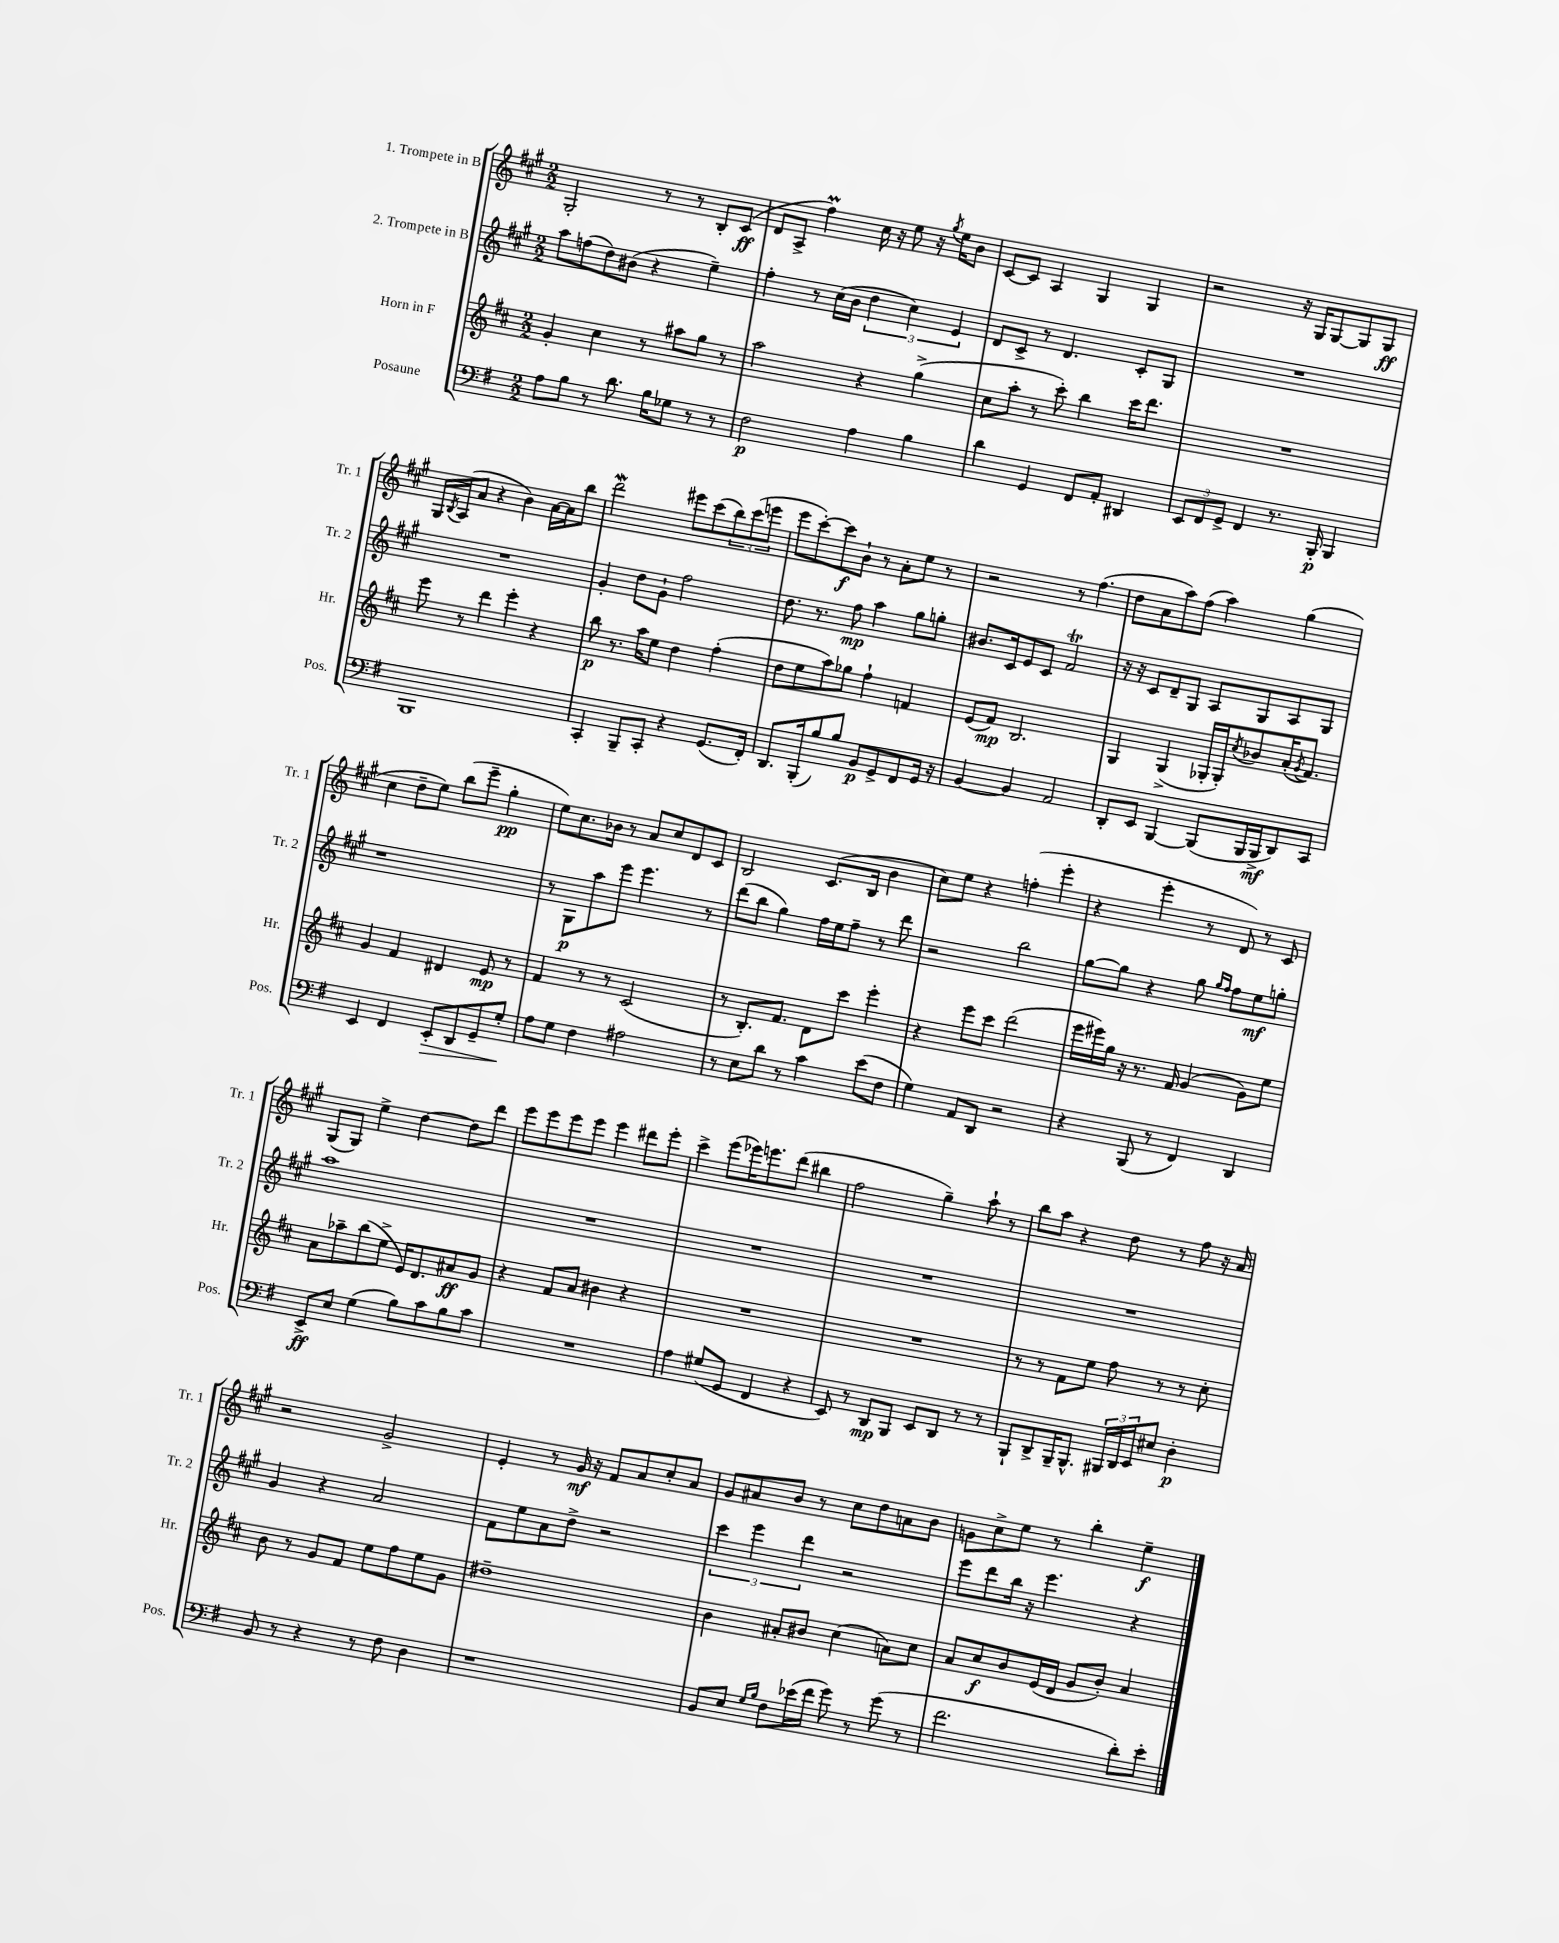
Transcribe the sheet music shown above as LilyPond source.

<<
\new StaffGroup <<
\new Staff = "s0" \with { instrumentName = "1. Trompete in B" shortInstrumentName = "Tr. 1" } {
    \clef treble \key a \major \numericTimeSignature \time 2/2
    gis2-. r8 r8 b8-. cis'8\ff( |
    d'8 a8-> fis''4\prall) cis''16 r16 e''8 r16 \acciaccatura { gis''8 } e''16 b'8 |
    cis'8~ cis'8 a4 gis4 gis4 |
    r2 r16 gis16 gis8~ gis8 gis8\ff |
    gis16 \acciaccatura { b8 } a16( a'8 r4 b'4) a'16~ a'16 b''8 |
    d'''2\mordent eis'''8 cis'''8( \tuplet 3/2 { b''8) cis'''8( e'''8 } |
    e'''8 cis'''8~-.) cis'''8\f b'8-! r8 a'8-. e''8 r8 |
    r2 r8 fis''4.( |
    d''8 a'8 a''8) fis''8( a''4) gis''4( |
    cis''4 d''8-- e''8) b''8( e'''8-- gis''4-.\pp |
    e''8) cis''8. bes'16 r8 a'8 cis''8 d'8 cis'8 |
    b2 cis'8.( b16 b'4 |
    cis''8) e''8 r4 f''4-.( e'''4-. |
    r4 e'''4-. r8 d'8) r8 cis'8 |
    gis8( gis8) e''4-> d''4~ d''8 d'''8 |
    e'''8 e'''8 e'''8 e'''8 e'''4 dis'''8 e'''8-. |
    cis'''4-> e'''8( ees'''16) e'''8. d'''8( bis''4 |
    fis''2 gis''4--) a''8-! r8 |
    b''8 a''8 r4 d''8 r8 fis''8 r16 a'16 |
    r2 gis'2-> |
    e'4-. r8 gis'16\mf r16 fis'8 a'8 cis''8-. a'8 |
    gis'8 ais'8 b'8 r8 cis''8 d''8 a'8 b'8 |
    g'8 cis''8-> e''8 r8 b''4-. e''4--\f \bar "|." |
}
\new Staff = "s1" \with { instrumentName = "2. Trompete in B" shortInstrumentName = "Tr. 2" } {
    \clef treble \key a \major \numericTimeSignature \time 2/2
    a''8 f''8( d''8) bis'8( r4 e''4--) |
    fis''4-. r8 cis''16( b'16 \tuplet 3/2 { d''4 cis''4) e'4 } |
    d'8 cis'8-> r8 d'4. cis'8-. gis8 |
    R1 |
    R1 |
    gis'4-. d''8 gis'8-! fis''2 |
    d''8. r8. fis''8\mp a''4 gis''8 g''8-. |
    bis'8. cis'16 e'8 cis'8 fis'2\trill |
    r16 r16 cis'8 d'8-- gis8 a8 gis8 a8 gis8 |
    r1 |
    r8 gis8\p a''8 e'''8 e'''4. r8 |
    d'''8( b''8 gis''4) fis''16 e''16 fis''8-- r8 d'''8 |
    r2 b''2 |
    gis''8~ gis''8 r4 gis''8 \grace { gis''16 fis''16 } fis''8 e''8\mf g''8-. |
    a''1 |
    R1 |
    R1 |
    R1 |
    R1 |
    gis'4 r4 a'2 |
    fis'8 e''8 a'8 d''8-> r2 |
    \tuplet 3/2 { cis'''4 e'''4 d'''4 } r2 |
    e'''8 d'''8 b''16 r16 e'''4. r4 \bar "|." |
}
\new Staff = "s2" \with { instrumentName = "Horn in F" shortInstrumentName = "Hr." } {
    \clef treble \key d \major \numericTimeSignature \time 2/2
    g'4-. cis''4 r8 ais''8 g''8 r8 |
    a''2 r4 g''4->( |
    cis''8 a''8-. r8 cis'''8-.) b''4 cis'''16 d'''8. |
    R1 |
    e'''8 r8 d'''4 e'''4-. r4 |
    b''8\p r8. a''16 e''8 d''4 fis''4-.( |
    d''8 e''8 a''8) ges''8 fis''4-! f'4 |
    e'8( fis'8\mp) b2. |
    g4 g4->( ges16-. ges16-.) \acciaccatura { cis''8 } bes'8 a'16-.( \acciaccatura { g'8 } fis'8.) |
    g'4 fis'4 dis'4 e'8\mp r8 |
    fis'4 r8 r8 cis'2( |
    r8 b8.-.) fis'8. d'8 cis'''8 e'''4-. |
    r4 e'''8 cis'''8 d'''2( |
    e'''16 eis'''16) g''16 r16 r8. fis'16 g'4( g'8) e''8 |
    a'8 aes''8-- b''8( e''8-> e'16) d'8. ais'8\ff g'8 |
    r4 fis'8 a'8 bis'4 r4 |
    R1 |
    R1 |
    r8 r8 fis'8 e''8 fis''8 r8 r8 cis''8-. |
    b'8 r8 g'8 fis'8 e''8 fis''8 e''8 g'8 |
    dis''1-- |
    b'4 ais'8-. bis'8 cis''4( a'8) cis''8 |
    a'8 cis''8\f b'8 e'16( d'16 g'8 b'8-.) a'4 \bar "|." |
}
\new Staff = "s3" \with { instrumentName = "Posaune" shortInstrumentName = "Pos." } {
    \clef bass \key g \major \numericTimeSignature \time 2/2
    a8 b8 r8 d'8. b16 ges8 r8 r8 |
    fis2\p a4 b4 |
    d'4 g,4 fis,8 a,8-. dis,4 |
    \tuplet 3/2 { e,8 fis,8 g,8-> } fis,4 r8. b,,16-.\p b,,4 |
    b,,1 |
    c,4-. b,,8-- c,8-. r4 g,8.( fis,16-.) |
    d,8. b,,16-.( b8) b8 b,8\p g,8-> fis,8 g,16 r16 |
    b,4~ b,4 a,2 |
    d,8-. e,8 b,,4~ b,,8( b,,16 b,,16->\mf d,8) c,8 |
    e,4 fis,4 e,8-.\> d,8 g,8-- g8-.\! |
    a8 g8 fis4 ais2 |
    r8 e8 d'8 r8 c'4 e'8( fis8 |
    g4) a,8 d,8 r2 |
    r4 b,,8( r8 fis,4) d,4 |
    e,8->\ff e8 g4( b8) c'8 b8 c'8 |
    R1 |
    a4 gis8( g,8 fis,4 r4 |
    e,8) r8 d,8\mp b,,8 e,8 d,8 r8 r8 |
    b,,8-! d,8-> b,,16-- b,,8.-^ \tuplet 3/2 { bis,,16 d,16 e,16 } eis8 d4-.\p |
    b,8 r8 r4 r8 fis8 d4 |
    r1 |
    b,8 e8 \grace { g16 b16 } fis8 ees'16( fis'16 g'8) r8 g'8( r8 |
    fis'2. d'8-.) e'8-. \bar "|." |
}
>>
>>
\layout { \context { \Score \remove "Bar_number_engraver" } }
